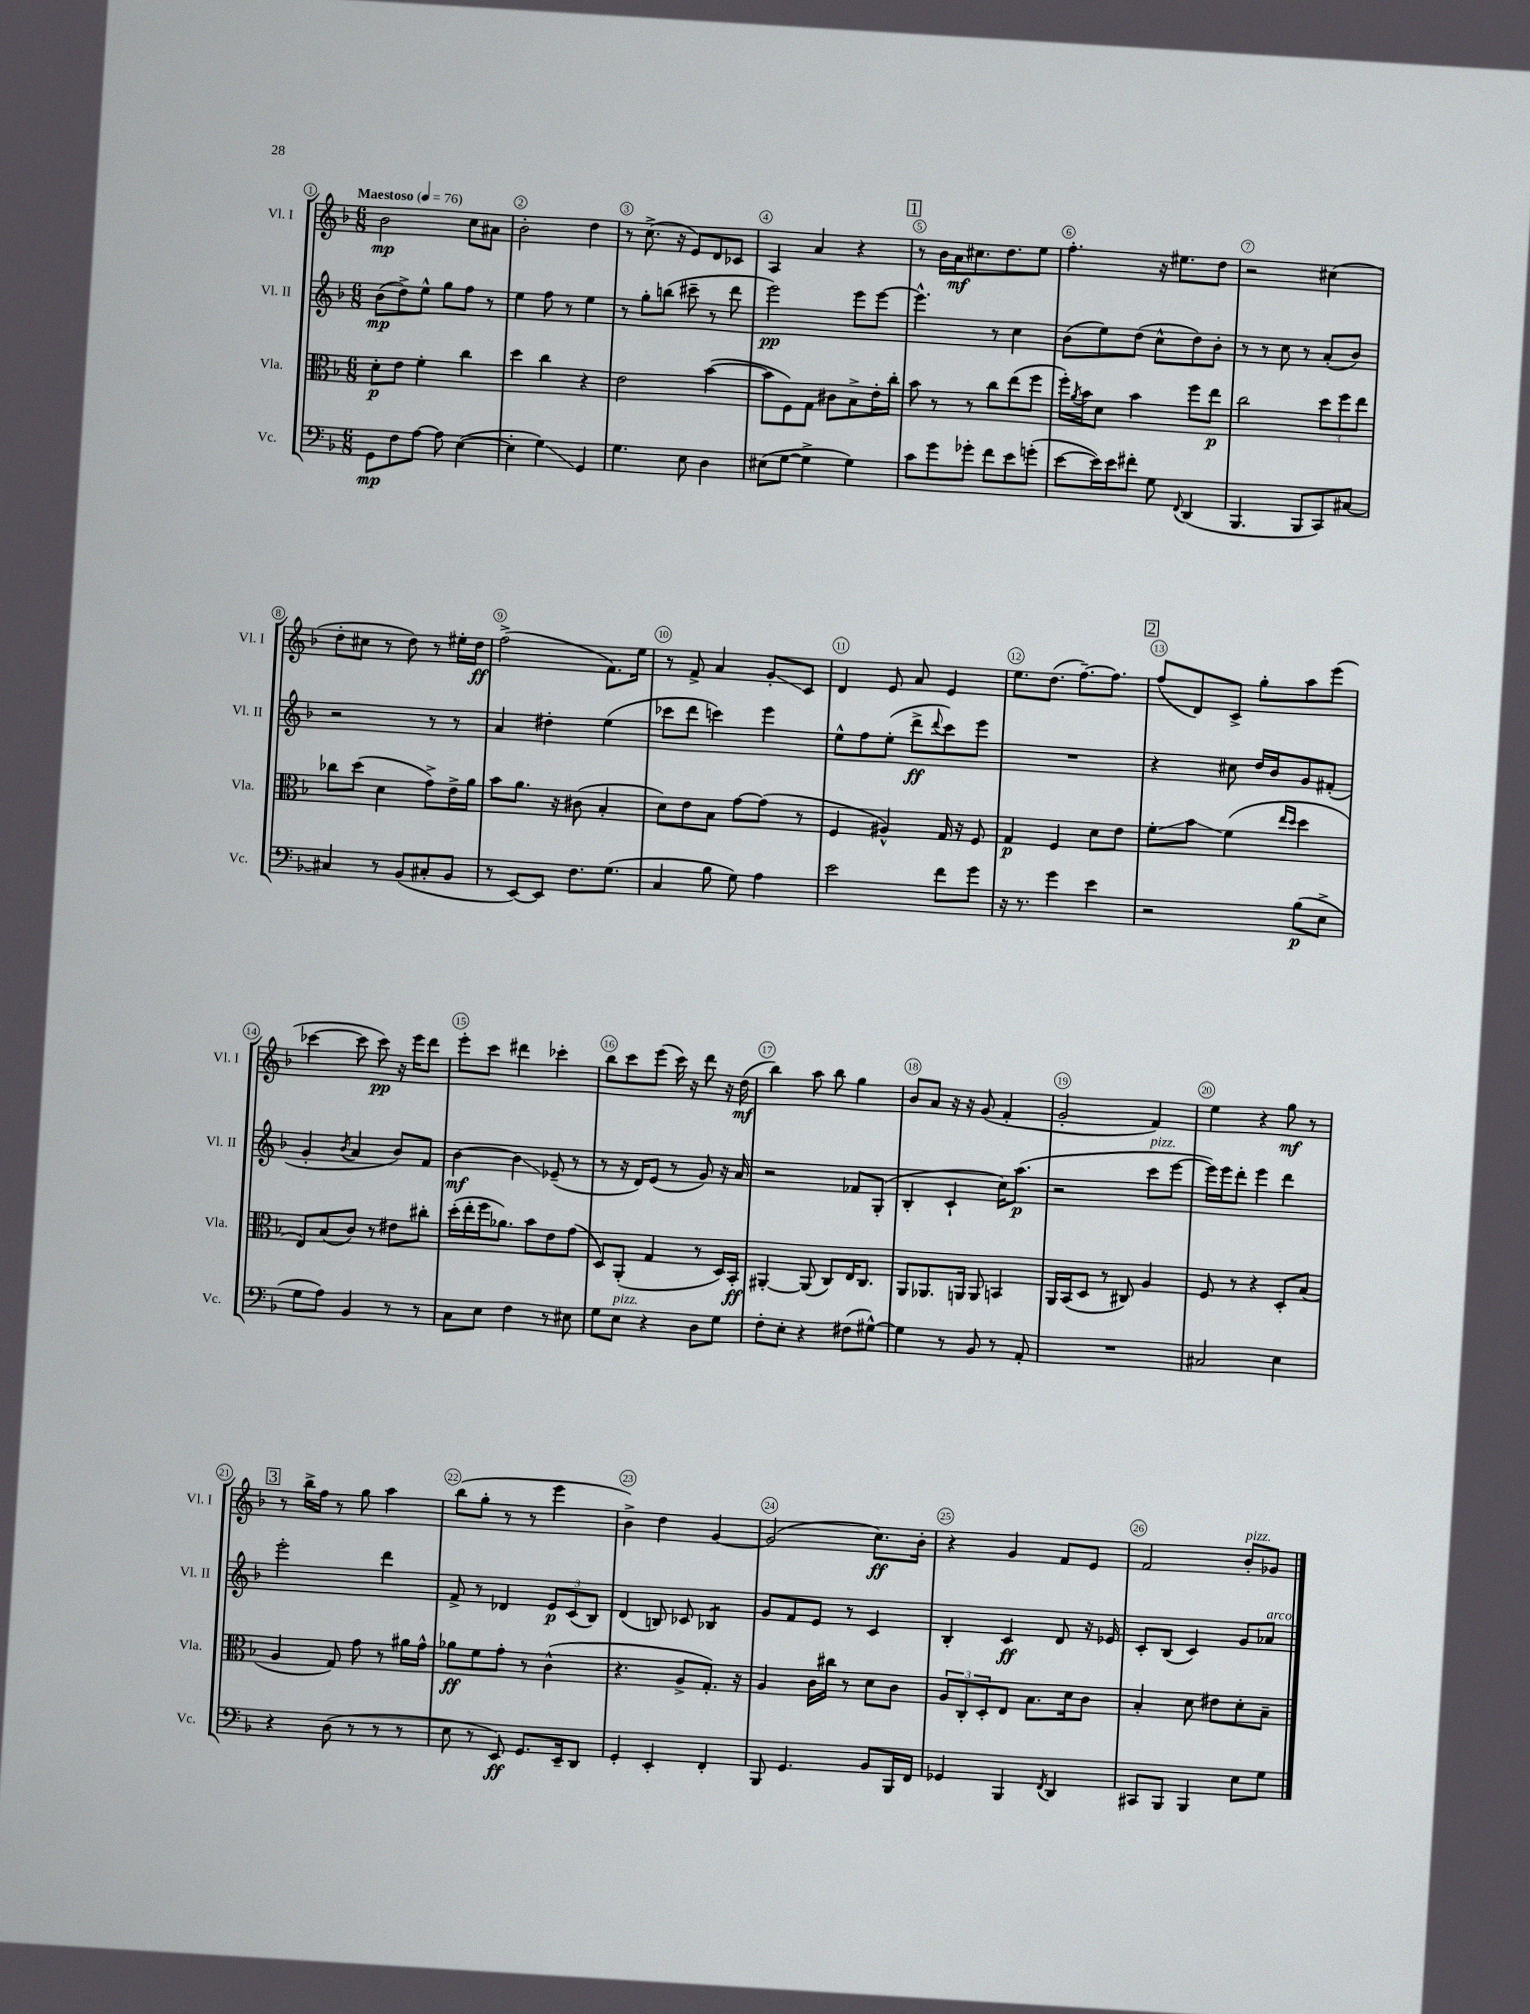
<<
\new StaffGroup <<
\new Staff = "s0" \with { instrumentName = "Vl. I" shortInstrumentName = "Vl. I" } {
    \clef treble \key f \major \numericTimeSignature \time 6/8 \tempo "Maestoso" 4 = 76
    bes'2\mp c''8 ais'8 |
    bes'2-. d''4 |
    r8 c''8.->( r16 e'8) d'8 ces'8 |
    a4 a'4 r4 |
    \mark \markup { \box "1" } r8 bes'16 a'16\mf cis''8. d''8. e''8 |
    f''4.-. r16 eis''8. d''8 |
    r2 cis''4( |
    d''8-. cis''8 r8 d''8) r8 eis''16-. d''16\ff |
    f''2->( f'8.) e''16 |
    r8 f'8-> a'4 g'8-.\glissando c'8 |
    d'4 e'8 a'8 e'4 |
    e''8. d''8.( f''8.~--) f''8. |
    \mark \markup { \box "2" } f''8( d'8) c'8-> g''8-. a''8 e'''8( |
    ces'''4~ ces'''8 ces'''8\pp) r16 e'''16 d'''8 |
    e'''8-. c'''8 dis'''4 ces'''4-. |
    bes''8 c'''8 e'''8( c'''16) r16 d'''8 r16 d''16\mf( |
    bes''4) a''8 bes''8 g''4 |
    bes'8 a'8 r16 r16 g'8( f'4-. |
    g'2-. f'4) |
    e''4 r4 g''8\mf r8 |
    \mark \markup { \box "3" } r8 bes''16-> f''16 r8 g''8 a''4 |
    bes''8( g''8-. r8 r8 e'''4 |
    bes'4->) d''4 g'4~ |
    g'2( c''8.\ff) bes'16-. |
    r4 g'4 f'8 e'8 |
    f'2 bes'8-.^\markup { \italic "pizz." } ges'8 \bar "|." |
}
\new Staff = "s1" \with { instrumentName = "Vl. II" shortInstrumentName = "Vl. II" } {
    \clef treble \key f \major \numericTimeSignature \time 6/8
    bes'8\mp( d''8->) e''8-^ g''8 f''8 r8 |
    e''4 f''8 r8 e''4 |
    r8 g''8-. b''8( cis'''8-- r8 d'''8 |
    e'''2\pp) e'''8 e'''8~ |
    \mark \markup { \box "1" } e'''4.-^ r8 c''4 |
    bes'8( e''8) d''8( c''8-^ d''8) bes'8-. |
    r8 r8 c''8 r8 a'8-.( bes'8) |
    r2 r8 r8 |
    a'4 dis''4-. e''4( |
    ces'''8 d'''8 c'''4) e'''4 |
    e''8-^ f''8 e''8-.( d'''8->\ff \appoggiatura { d'''8 } c'''8) e'''8 |
    R2. |
    \mark \markup { \box "2" } r4 cis''8 d''16 bes'16 g'8 fis'8-.( |
    g'4-. \acciaccatura { bes'8 } a'4 bes'8) f'8 |
    bes'4~\mf bes'4\glissando ees'8--( r8 |
    r8 r16 d'16) e'8( r8 g'8) r16 a'16 |
    r2 fes'8 g8-.( |
    bes4-. c'4-! c''16) a''8.\p( |
    r2 c'''8^\markup { \italic "pizz." } e'''8~ |
    e'''16) e'''16 d'''8-. e'''4 d'''4 |
    \mark \markup { \box "3" } e'''2-. d'''4 |
    f'8-> r8 des'4 \tuplet 3/2 { e'8\p c'8( bes8) } |
    d'4( b8) ces'8 bes4:8 |
    g'8 f'8 e'8 r8 c'4 |
    bes4-. c'4\ff d'8 r16 ees'16 |
    c'8-. bes8( c'4) g'8 aes'8^\markup { \italic "arco" } \bar "|." |
}
\new Staff = "s2" \with { instrumentName = "Vla." shortInstrumentName = "Vla." } {
    \clef alto \key f \major \numericTimeSignature \time 6/8
    d'8-.\p e'8 f'4-. c''4 |
    d''4 c''4 r4 |
    e'2 bes'4~( |
    bes'8 f8) g8 cis'8 bes8-> e'16-. c''16-. |
    \mark \markup { \box "1" } bes'8 r8 r8 c''8 e''8( f''8 |
    f''16-.) \acciaccatura { a'8 } bes'16 d'8 bes'4 f''8 e''8\p |
    c''2 \tuplet 3/2 { d''8 f''8 e''8 } |
    ces''8 d''8( d'4 g'8->) e'16-> a'16 |
    bes'8 a'8. r16 cis'8( bes4-. |
    d'8) e'8 bes8 g'8~ g'8( r8 |
    f4 ais4-^) g16 r16 f8 |
    g4\p f4 d'8 e'8 |
    \mark \markup { \box "2" } f'8-.\glissando bes'8\glissando f'4( \grace { e''16 d''16 } d''4 |
    e8) bes8( c'8) r8 eis'8 cis''8-. |
    d''16-.( e''16-. f''16 aes'8.) bes'8 e'8 g'8( |
    d8) a,8-.( g4 r8 d16) bes,16-.\ff |
    ais,4~-. ais,8( c8) e16 c8. |
    a,8 aes,8. a,16 a,8 b,4 |
    a,16 bes,16( d8 r8 cis8) a4 |
    f8 r8 r4 d8-. bes8( |
    \mark \markup { \box "3" } a4 g8) g'8 r8 ais'16 g'16-^ |
    aes'8\ff f'8 g'8-. r8 c'4-^( |
    r4. a8-> g8.-.) r16 |
    a4 c'16 cis''16 r8 d'8 c'8 |
    \tuplet 3/2 { a8 c8-. d8-. } e8 bes8. d'16 c'8 |
    bes4-. d'8 eis'8 d'8-. bes8-- \bar "|." |
}
\new Staff = "s3" \with { instrumentName = "Vc." shortInstrumentName = "Vc." } {
    \clef bass \key f \major \numericTimeSignature \time 6/8
    g,8\mp f8 a8~ a8 e4~( |
    e4-. g4\glissando) g,4 |
    g4. e8 d4 |
    eis8( g8~ g4-> g4) |
    \mark \markup { \box "1" } c'8 g'8 ges'8-. f'8 e'8 g'8-.( |
    e'8~ e'16) e'16 fis'8-. g8 \appoggiatura { f,8 } d,4( |
    bes,,4. bes,,8 c,8) cis8~ |
    cis4 r8 bes,8( cis8-. bes,8 |
    r8 e,8~) e,8 f8. g8.( |
    c4 bes8 g8) a4 |
    e'2 f'8 g'8 |
    r16 r8. g'4 e'4 |
    \mark \markup { \box "2" } r2 bes8\p( e8-> |
    g8 a8) bes,4 r8 r8 |
    c8 e8 f4 r8 eis8 |
    g8 e8^\markup { \italic "pizz." } r4 d8 g8 |
    f8-. e8-. r4 fis8( gis8~-^) |
    gis4 r8 bes,8 r8 a,8-. |
    R2. |
    cis2 e4 |
    \mark \markup { \box "3" } r4 d8( r8 r8 r8 |
    e8 r8 e,8\ff) g,8. e,16-- d,8 |
    g,4-. e,4-. f,4-. |
    bes,,8 g,4. bes,8 bes,,16 f,16 |
    ges,4 bes,,4 \acciaccatura { f,8 } d,4 |
    cis,8 bes,,8 bes,,4 e8 g8 \bar "|." |
}
>>
>>
\layout { \context { \Score \override BarNumber.break-visibility = ##(#f #t #t) barNumberVisibility = #all-bar-numbers-visible \override BarNumber.stencil = #(make-stencil-circler 0.1 0.3 ly:text-interface::print) } }
